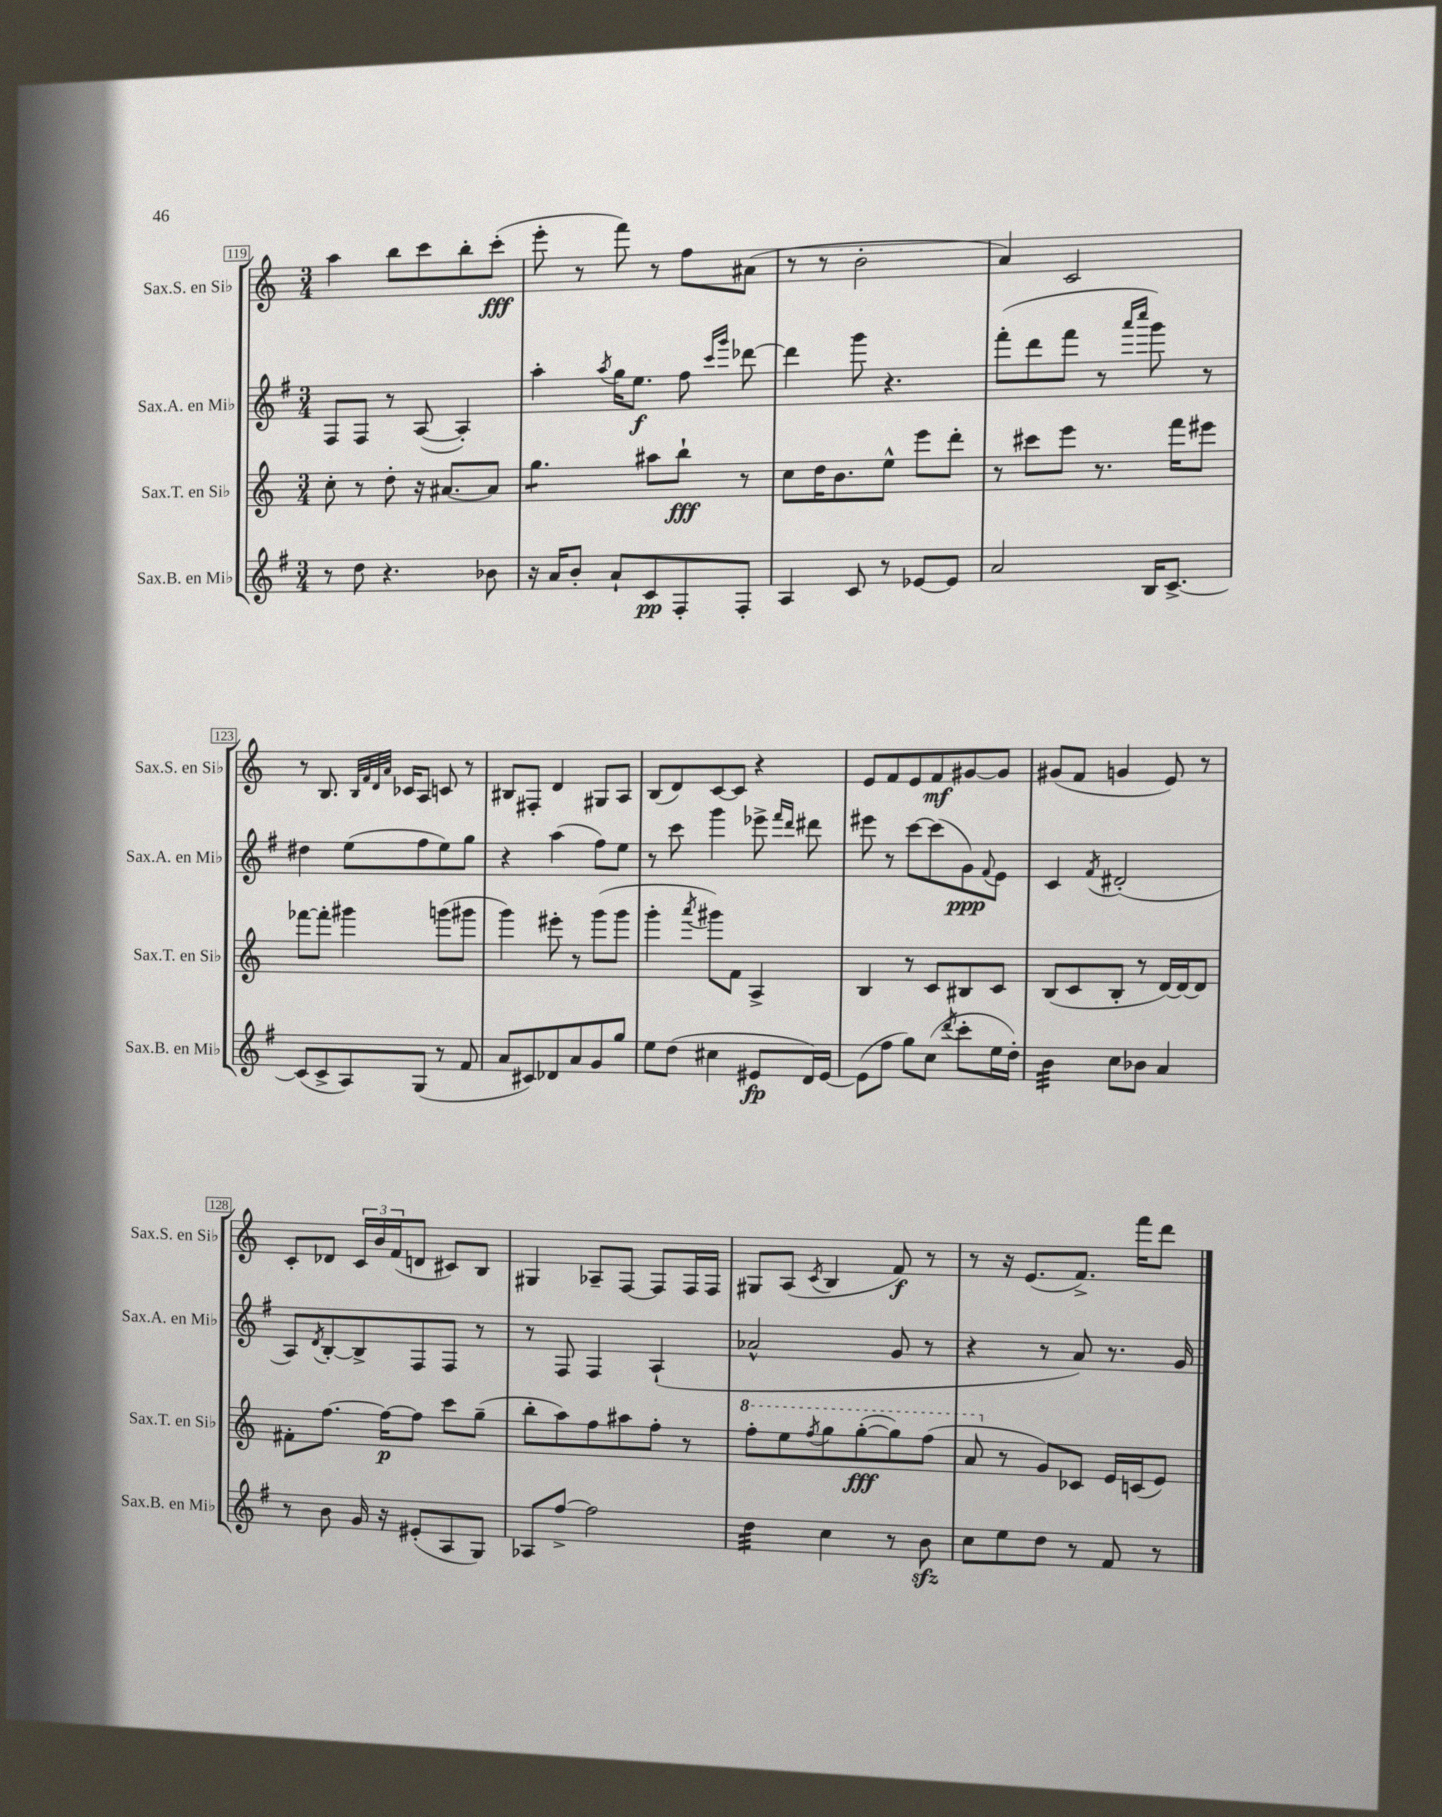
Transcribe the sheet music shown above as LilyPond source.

<<
\new StaffGroup <<
\new Staff = "s0" \with { instrumentName = "Sax.S. en Sib" shortInstrumentName = "Sax.S. en Sib" } {
    \clef treble \key c \major \numericTimeSignature \time 3/4
    a''4 b''8 c'''8 b''8-. c'''8-.\fff( |
    e'''8-. r8 f'''8) r8 f''8 ais'8( |
    r8 r8 b'2-. |
    a'4) c'2 |
    r8 b8. \grace { b32 f'32 d'32 a'32 } ces'16 a8 c'8 r8 |
    bis8 fis8-. d'4 gis8 a8 |
    b8( d'8) c'8~ c'8 r4 |
    e'8 f'8 e'8 f'8\mf gis'8~ gis'8 |
    gis'8( f'8 g'4 e'8) r8 |
    c'8-. des'8 \tuplet 3/2 { c'16 b'16 f'16( } d'8 cis'8) b8 |
    gis4 aes8-- f8~ f8 f16 f16 |
    gis8 a8( \acciaccatura { c'8 } b4 f'8\f) r8 |
    r8 r16 e'8.( f'8.->) f'''16 d'''8 \bar "|." |
}
\new Staff = "s1" \with { instrumentName = "Sax.A. en Mib" shortInstrumentName = "Sax.A. en Mib" } {
    \clef treble \key g \major \numericTimeSignature \time 3/4
    fis8 fis8 r8 a8~( a4-.) |
    a''4-. \acciaccatura { a''8 } g''16 e''8.\f fis''8 \grace { c'''16 g'''16 } des'''8~ |
    des'''4 g'''8 r4. |
    fis'''8-.( d'''8 fis'''8 r8 \grace { a'''16 c''''16 } g'''8) r8 |
    dis''4 e''8( fis''8 e''8) g''8 |
    r4 a''4( fis''8) e''8 |
    r8 c'''8 g'''4 ees'''8-> \grace { fis'''16 d'''16 } dis'''8 |
    eis'''8 r8 c'''8~ c'''8( g'8\ppp) \appoggiatura { fis'8 } e'8 |
    c'4 \acciaccatura { fis'8 } dis'2-.( |
    a8) \acciaccatura { d'8 } b8~-. b8-> fis8 fis8 r8 |
    r8 fis8 fis4 a4-!( |
    aes'2-^ g'8 r8 |
    r4 r8 a'8) r8. g'16 \bar "|." |
}
\new Staff = "s2" \with { instrumentName = "Sax.T. en Sib" shortInstrumentName = "Sax.T. en Sib" } {
    \clef treble \key c \major \numericTimeSignature \time 3/4
    c''8-. r8 d''8-. r16 ais'8.~ ais'8 |
    g''4.:8 ais''8 b''8-!\fff r8 |
    c''8 d''16 b'8. e''8-^ e'''8 d'''8-. |
    r8 cis'''8 e'''8 r8. f'''16 eis'''8 |
    fes'''8~ fes'''8-. gis'''4 g'''8( gis'''8 |
    g'''4) eis'''8-. r8 g'''8( g'''8 |
    g'''4-. \acciaccatura { a'''8 } gis'''8) f'8 a4-> |
    b4 r8 c'8 bis8 c'8 |
    b8( c'8 b8-. r8 d'16~) d'16~ d'8 |
    fis'8-. f''8.~ f''16~\p f''8 c'''8 g''8--( |
    b''8-. a''8) f''8 ais''8 f''8-. r8 |
    \ottava #1 f'''8-. e'''8 \acciaccatura { f'''8 } g'''8 g'''8~-.\fff( g'''8) f'''8( |
    a''8 \ottava #0 r8 g'8) ces'8 e'16 c'16( e'8) \bar "|." |
}
\new Staff = "s3" \with { instrumentName = "Sax.B. en Mib" shortInstrumentName = "Sax.B. en Mib" } {
    \clef treble \key g \major \numericTimeSignature \time 3/4
    r8 d''8 r4. bes'8 |
    r16 a'16 b'8-. a'8-! c'8\pp fis8-. fis8-. |
    a4 c'8 r8 ees'8~ ees'8 |
    a'2 b16 c'8.~-> |
    c'8( c'8-> a8) g8( r8 fis'8 |
    a'8 cis'8) des'8 a'8 g'8 g''8 |
    e''8 d''8( cis''4 eis'8\fp d'16) eis'16~ |
    eis'8( fis''8 g''8) c''8( \acciaccatura { d'''8 } c'''8-. e''16 d''16-.) |
    b'4:32 c''8 bes'8 a'4 |
    r8 b'8 g'16 r16 eis'8-.( a8 g8) |
    aes8 fis''8~-> fis''2 |
    d''4:32 c''4 r8 b'8\sfz |
    c''8 e''8 d''8 r8 fis'8 r8 \bar "|." |
}
>>
>>
\layout { \context { \Score currentBarNumber = #119 \override BarNumber.stencil = #(make-stencil-boxer 0.1 0.3 ly:text-interface::print) } }
